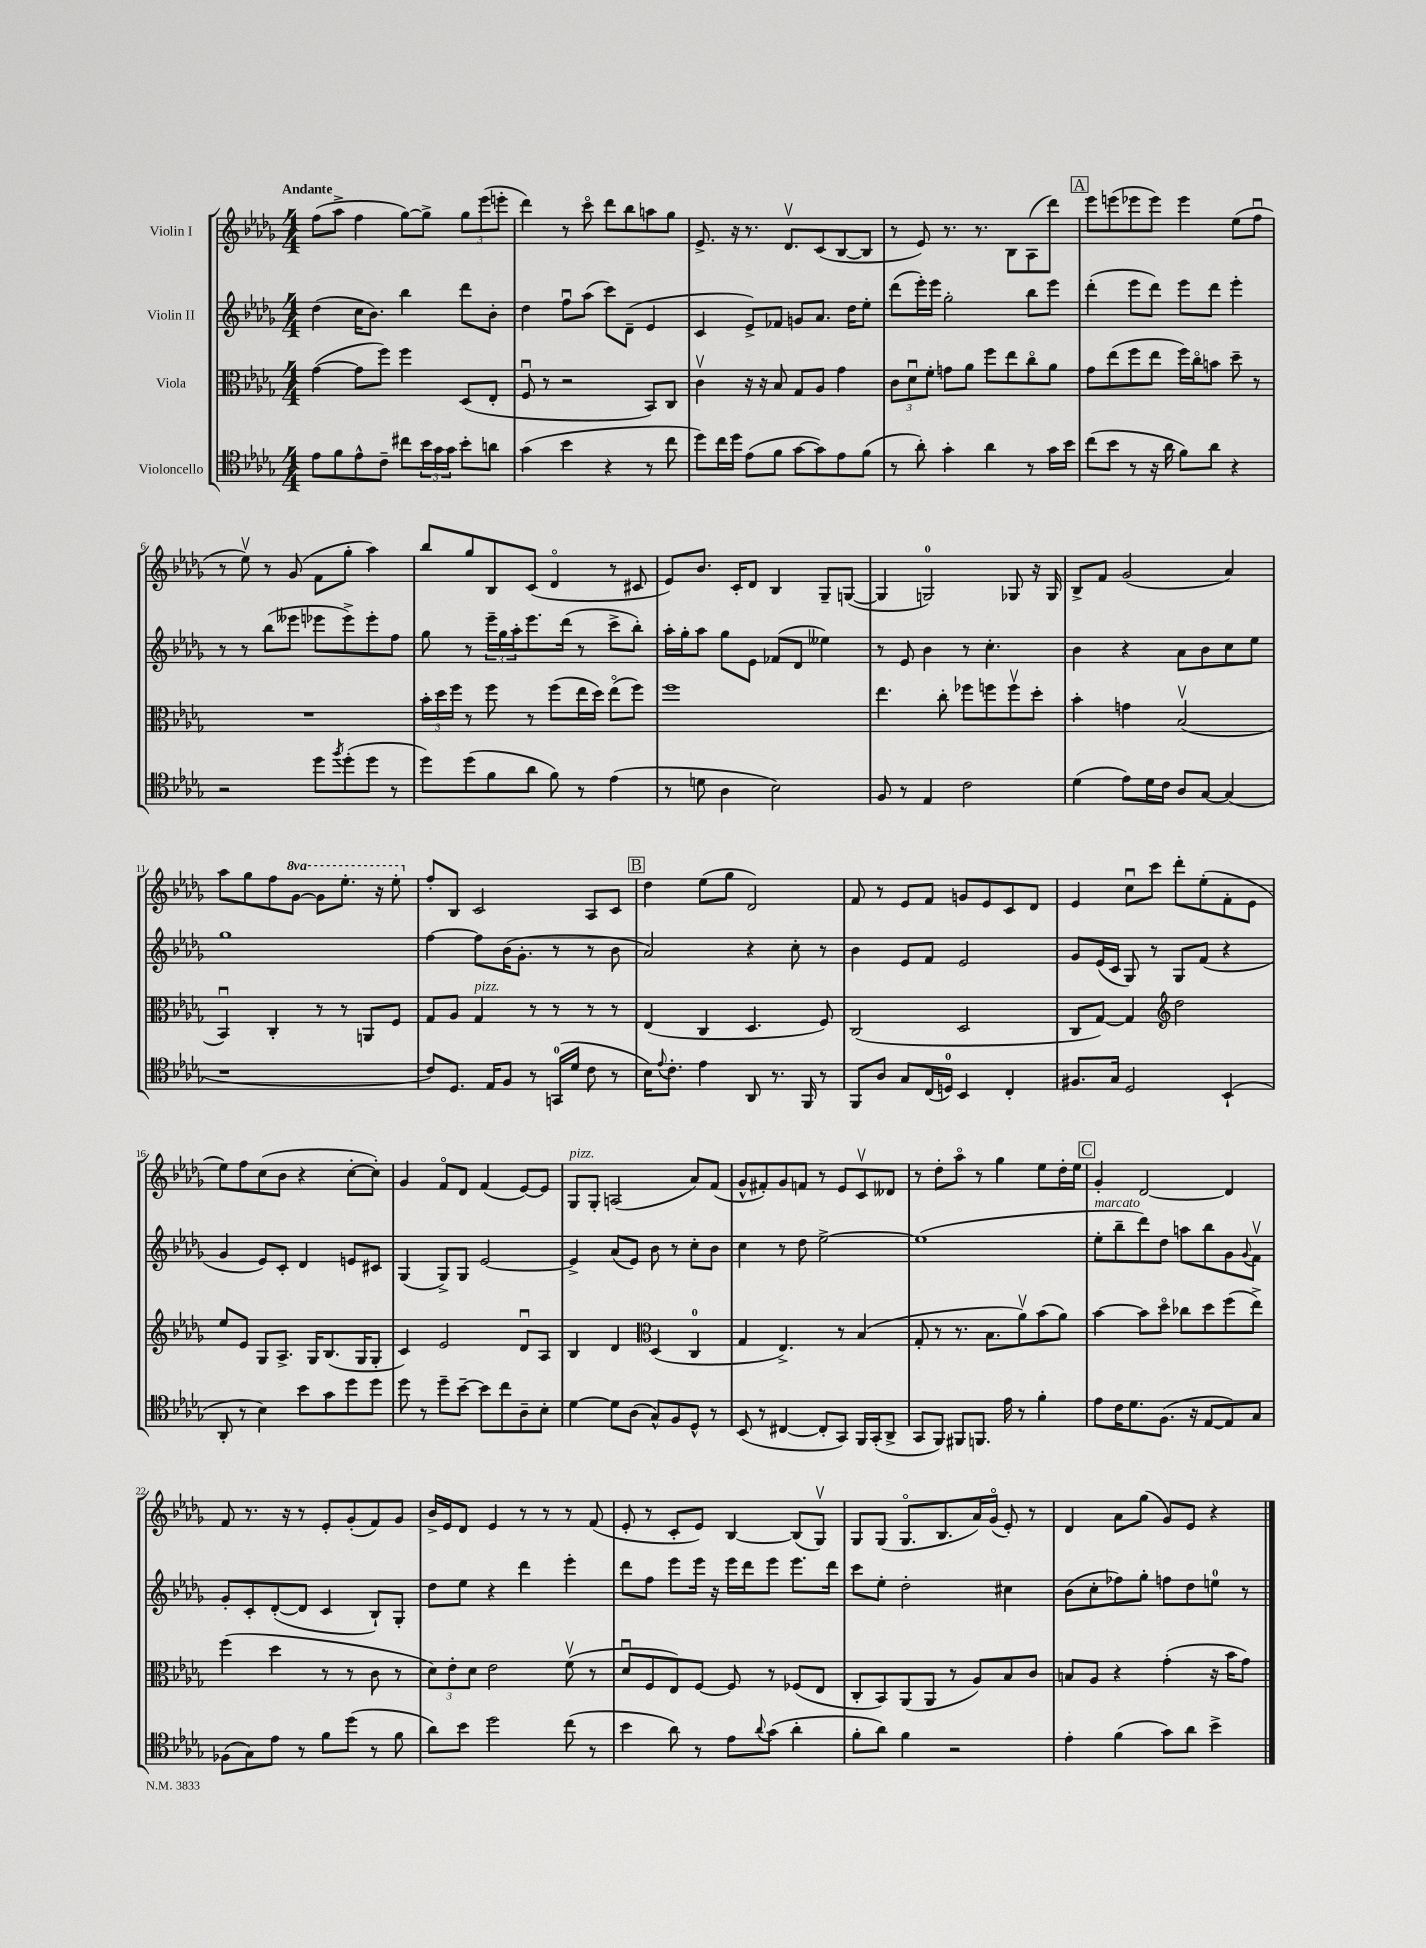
<<
\new StaffGroup <<
\new Staff = "s0" \with { instrumentName = "Violin I" } {
    \clef treble \key des \major \numericTimeSignature \time 4/4 \set Staff.ottavationMarkups = #ottavation-simple-ordinals \tempo "Andante"
    f''8( aes''8-> f''4 ges''8~) ges''8-> \tuplet 3/2 { ges''8 ees'''8( e'''8-. } |
    des'''4) r8 c'''8\flageolet des'''8 bes''8 a''8 ges''8 |
    ees'8.-> r16 r8. des'8.\upbow c'8( bes8~ bes8 |
    r8 ees'8) r8. r8. bes8 aes8( des'''8) |
    \mark \markup { \box "A" } ees'''8 e'''8( ees'''8 ees'''8) ees'''4 ees''8( f''8\downbow |
    r8 ees''8\upbow) r8 ges'8( f'8 ges''8-. aes''4) |
    bes''8 ges''8 bes8 c'8( des'4\flageolet r8 cis'8 |
    ees'8) bes'8. c'16-. des'8 bes4 ges8-- g8~( |
    g4 g2-0) ges8 r16 ges16 |
    bes8-> f'8 ges'2( aes'4) |
    aes''8 ges''8 f''8 \ottava #1 ges''8~ ges''8 ees'''8.-. r16 ees'''8-. \ottava #0 |
    f''8-. bes8 c'2 aes8 c'8 |
    \mark \markup { \box "B" } des''4 ees''8( ges''8 des'2) |
    f'8 r8 ees'8 f'8 g'8 ees'8 c'8 des'8 |
    ees'4 c''8\downbow c'''8 des'''8-. ees''8-.( f'8-. ees'8 |
    ees''8) f''8 c''8( bes'8 r4 c''8~-. c''8-.) |
    ges'4 f'8\flageolet des'8 f'4( ees'8~) ees'8 |
    ges8^\markup { \italic "pizz." } ges8-. a2( aes'8) f'8( |
    ges'8-^ fis'8-.) ges'8 f'8 r8 ees'8 c'8\upbow deses'8 |
    r8 des''8-. aes''8\flageolet r8 ges''4 ees''8 des''16-. ees''16 |
    \mark \markup { \box "C" } ges'4-. des'2~ des'4 |
    f'8 r8. r16 r8 ees'8-. ges'8-.( f'8) ges'8 |
    bes'16-> ees'16 des'8 ees'4 r8 r8 r8 f'8( |
    ees'8-. r8 c'8-. ees'8) bes4~ bes8( ges8\upbow) |
    ges8 ges8( ges8.\flageolet bes8. aes'16) ges'16\flageolet( ees'8-.) r8 |
    des'4 aes'8 ges''8( ges'8) ees'8 r4 \bar "|." |
}
\new Staff = "s1" \with { instrumentName = "Violin II" } {
    \clef treble \key des \major \numericTimeSignature \time 4/4
    des''4( c''16 bes'8.) bes''4 des'''8 bes'8-. |
    des''4 f''8\downbow aes''8( c'''8) des'8--( ees'4 |
    c'4 ees'8->) fes'8 g'8 aes'8. des''16 ees''8-. |
    des'''8( ees'''16-.) ees'''16 ges''2-. bes''8 ees'''8 |
    \mark \markup { \box "A" } des'''4-.( ees'''8 des'''8) ees'''8 des'''8 ees'''4-. |
    r8 r8 bes''8( eeses'''8 ees'''8 ees'''8->) ees'''8-. f''8 |
    ges''8 r8 \tuplet 3/2 { ees'''16-- ges''16 aes''16-. } ees'''8. des'''16( r8 c'''8-> bes''8-.) |
    aes''16-. ges''16-. aes''8 ges''8 ees'8 fes'8( des'8 eeses''4) |
    r8 ees'8 bes'4 r8 c''4.-. |
    bes'4 r4 aes'8 bes'8 c''8 ees''8 |
    ges''1 |
    f''4~ f''8 bes'16( ges'8.-. r8 r8 bes'8 |
    \mark \markup { \box "B" } aes'2) r4 c''8-. r8 |
    bes'4 ees'8 f'8 ees'2 |
    ges'8 ees'16( c'16 ges8) r8 ges8 f'8( r4 |
    ges'4 ees'8) c'8-. des'4 e'8 cis'8 |
    ges4( ges8->) ges8 ees'2~ |
    ees'4-> aes'8( ees'8) bes'8 r8 c''8-. bes'8 |
    c''4 r8 des''8 ees''2~-> |
    ees''1( |
    \mark \markup { \box "C" } ees''8-.^\markup { \italic "marcato" } bes''8-- des'''8) des''8 a''8 bes''8 ges'8 \appoggiatura { ges'8 } f'8\upbow |
    ges'8-. c'8-. des'8~-.( des'8 c'4 bes8-!) ges8-. |
    des''8 ees''8 r4 des'''4 ees'''4-. |
    des'''8 f''8 ees'''8 ees'''16 r16 ees'''16 des'''16 ees'''8 ees'''8. des'''16 |
    c'''8 ees''8-. des''2-. cis''4 |
    bes'8( c''8-. fes''8) ges''8-. f''8 des''8 e''8-0 r8 \bar "|." |
}
\new Staff = "s2" \with { instrumentName = "Viola" } {
    \clef alto \key des \major \numericTimeSignature \time 4/4
    ges'4~( ges'8 f''8) f''4 des8( ees8-. |
    f8\downbow r8 r2 bes,8) c8 |
    c'4\upbow r16 r16 bes8 ges8 aes8 ges'4 |
    \tuplet 3/2 { c'8 des'8\downbow f'8-. } g'8 aes'8 f''8 ees''8 c''8\flageolet aes'8 |
    \mark \markup { \box "A" } ges'8 ees''8( f''8 ees''8 f''16) c''16\flageolet b'8 des''8-- r8 |
    R1 |
    \tuplet 3/2 { bes'16-. des''16 f''16 } r8 f''8 r8 f''8( ees''16 des''16) ees''8\flageolet( f''8) |
    f''1 |
    ees''4. c''8-. fes''8 f''8 f''8\upbow des''8-. |
    bes'4-. g'4 bes2\upbow( |
    bes,4\downbow) c4-. r8 r8 a,8 f8 |
    ges8 aes8 ges4^\markup { \italic "pizz." } r8 r8 r8 r8 |
    \mark \markup { \box "B" } ees4( c4 des4. f8) |
    c2( des2 |
    c8 ges8~) ges4 \clef treble des''2 |
    ees''8 ees'8 ges8 aes8.-> ges16 bes8.( ges16 ges8-. |
    c'4) ees'2 des'8\downbow aes8 |
    bes4 des'4 \clef alto des4( c4-0 |
    ges4 ees4.->) r8 bes4( |
    ges8-. r8 r8. bes8. aes'8\upbow) bes'8( aes'8) |
    \mark \markup { \box "C" } bes'4~ bes'8 des''8\flageolet ces''8 des''8 f''8( ees''8->) |
    f''4( des''4 r8 r8 c'8 r8 |
    \tuplet 3/2 { des'8) ees'8-. des'8 } ees'2 f'8\upbow( r8 |
    des'8\downbow f8 ees8) f8~ f8 r8 fes8( ees8 |
    c8-. bes,8) aes,8( aes,8 r8 aes8) bes8 c'8 |
    b8 aes8 r4 ges'4-.( r16 bes'16 ges'8) \bar "|." |
}
\new Staff = "s3" \with { instrumentName = "Violoncello" } {
    \clef tenor \key des \major \numericTimeSignature \time 4/4
    ees'8 f'8 ees'8-^ c'8-- cis''8 \tuplet 3/2 { bes'16 ges'16 ges'16 } bes'8-. a'8 |
    ges'4( bes'4 r4 r8 c''8 |
    des''8) c''16 des''16 ees'8( f'8 ges'8~ ges'8) ees'8 f'8( |
    r8 aes'8-.) ges'4-. aes'4 r8 ges'16 bes'16 |
    \mark \markup { \box "A" } c''8( bes'8 r8 r16 aes'16 f'8) aes'8 r4 |
    r2 des''8 \acciaccatura { f''8 } des''8-.( des''8 r8 |
    des''8) des''8( f'8 aes'8 f'8) r8 ees'4( |
    r8 d'8 aes4 bes2) |
    f8 r8 ees4 c'2 |
    des'4( ees'8) des'16 c'16 aes8 ges8~ ges4( |
    r1 |
    c'8) des8. ees16 f8 r8 g,16-0( des'16 c'8 r8 |
    \mark \markup { \box "B" } bes16) \appoggiatura { ees'8 } c'8.-. ees'4 aes,8 r8. f,16 r8 |
    f,8 aes8 ges8 c16( d16-0) bes,4 c4-. |
    fis8. ges16 des2 bes,4-!( |
    aes,8-. r8 bes4) bes'8 ges'8 des''8 des''8 |
    des''8 r8 des''8-- bes'8~-- bes'8 c''8 aes8-- bes8-. |
    des'4~ des'8 aes8( ges8-^) f8 des8-^ r8 |
    bes,8( r8 cis4~ cis8-. ges,8) f,16 ges,16-.( aes,8-> |
    ges,8 f,8) fis,8 f,8. ees'16 r8 f'4-. |
    \mark \markup { \box "C" } ees'8 c'16 des'8. f8.( r16 ees8~ ees8) ges8 |
    fes8( ges8) ees'8 r8 f'8 des''8( r8 f'8 |
    aes'8) bes'8 des''2 c''8( r8 |
    bes'4 aes'8) r8 ees'8 \appoggiatura { aes'8 } ges'8( aes'4-. |
    f'8-. aes'8) f'4 r2 |
    ees'4-. f'4( ges'8) aes'8 bes'4-> \bar "|." |
}
>>
>>
